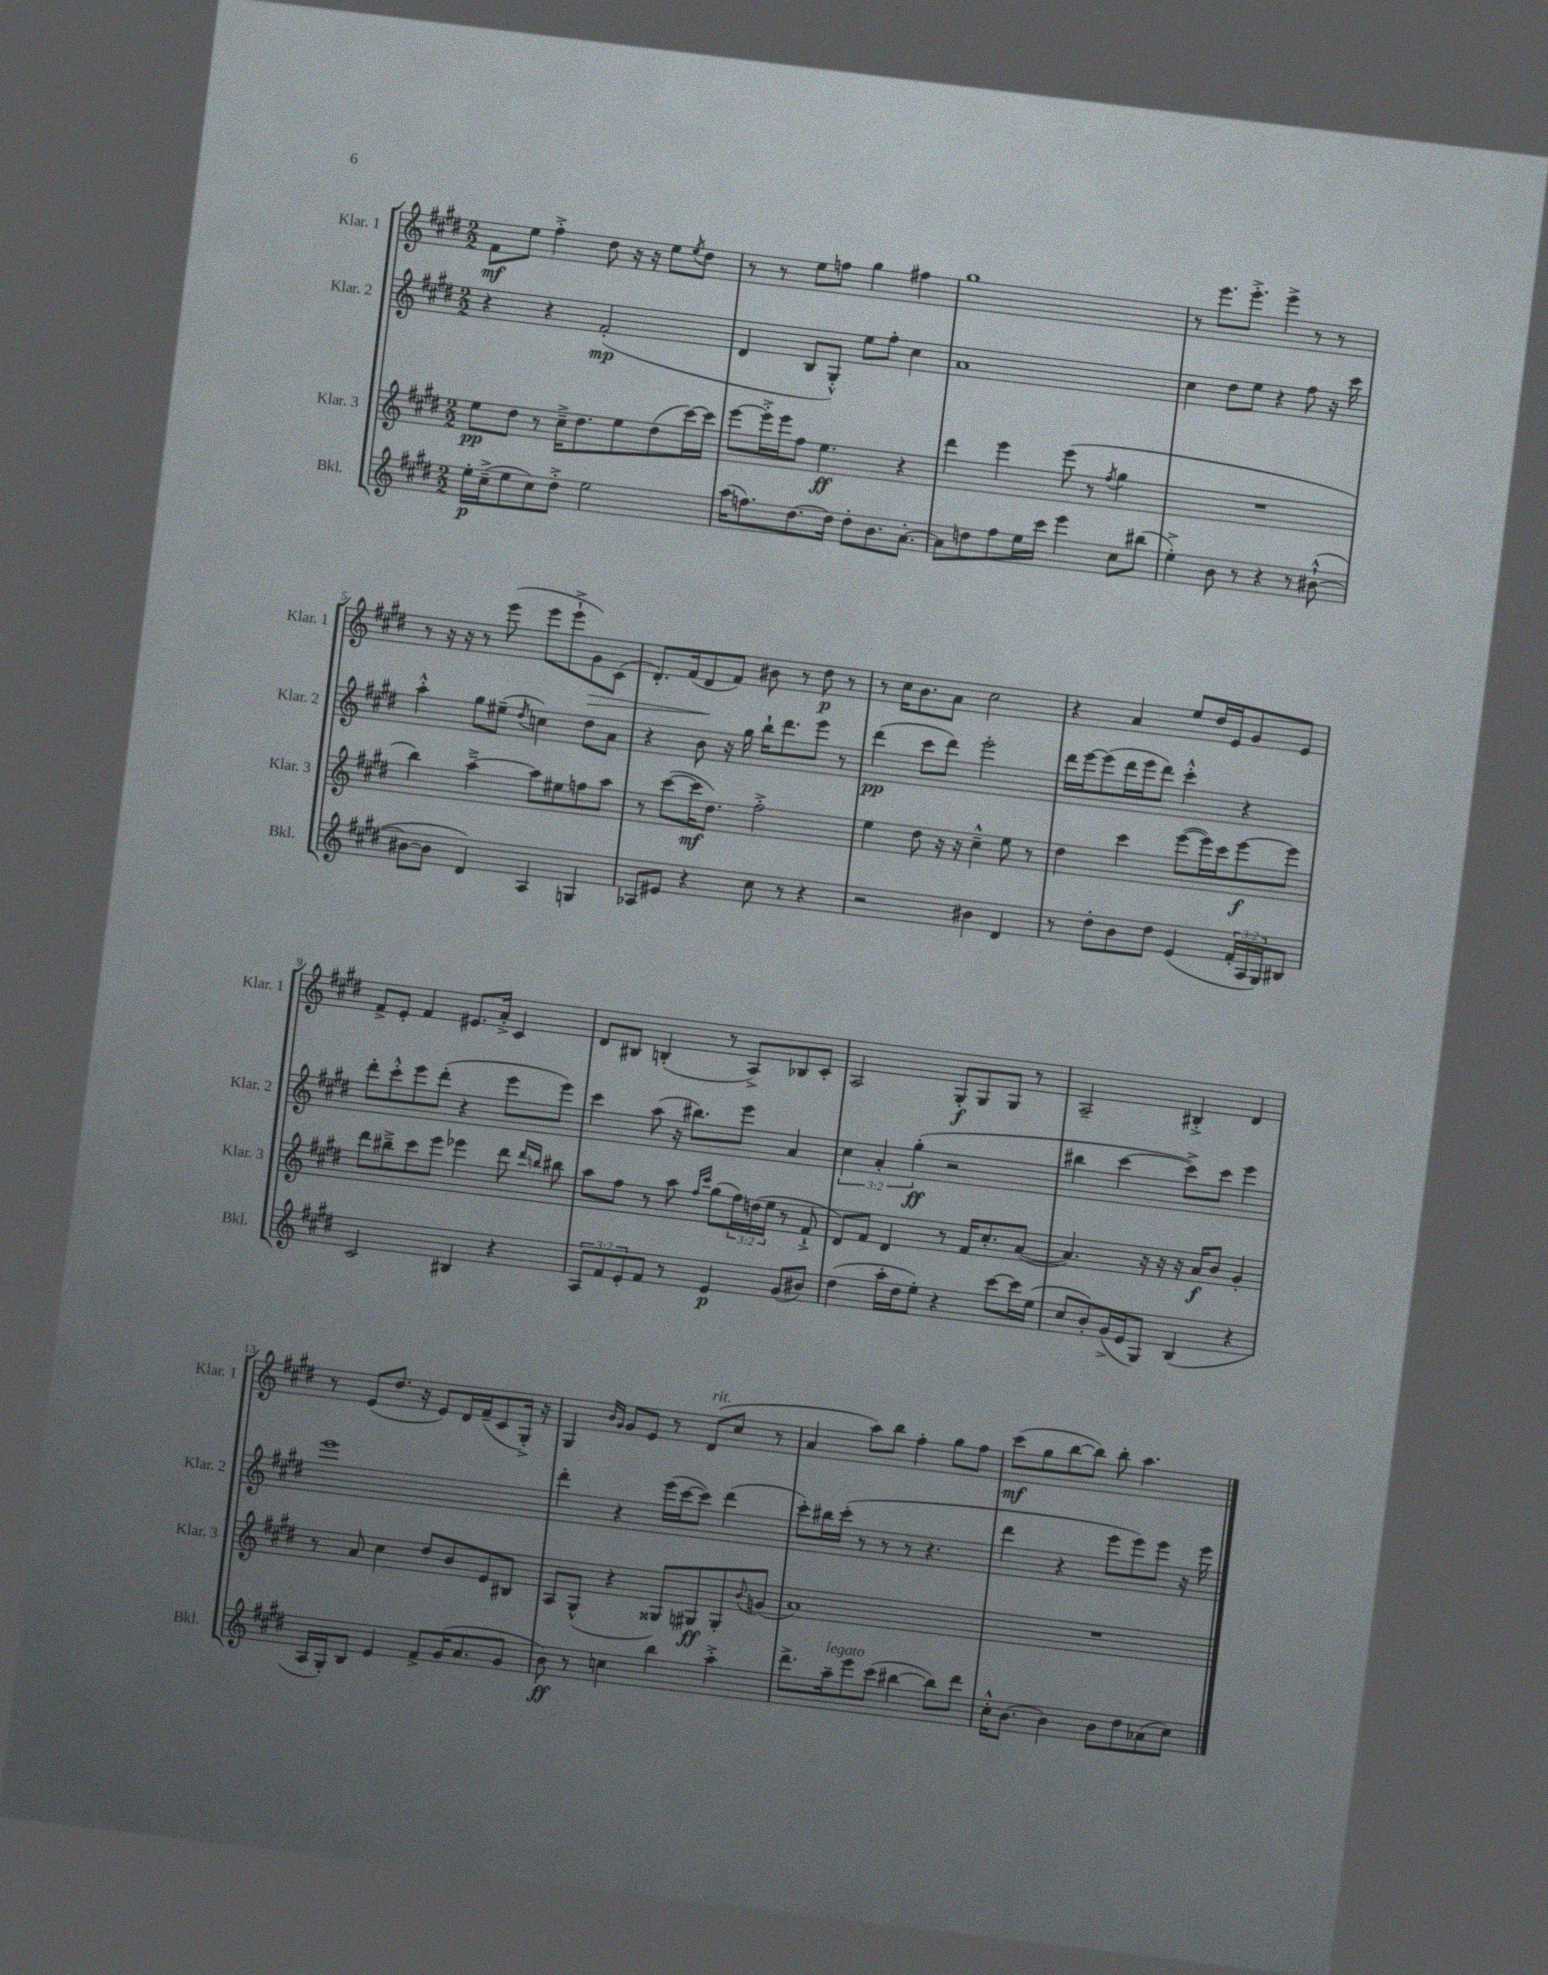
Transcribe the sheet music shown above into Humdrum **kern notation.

**kern	**kern	**kern	**kern
*staff4	*staff3	*staff2	*staff1
*clefG2	*clefG2	*clefG2	*clefG2
*k[f#c#g#d#]	*k[f#c#g#d#]	*k[f#c#g#d#]	*k[f#c#g#d#]
*M2/2	*M2/2	*M2/2	*M2/2
16ee'	8ee	4r	8f#
(16cc#~^	.	.	.
8ee	8dd#	.	8ee
8cc#)	8r	4r	4ff#'^
8dd#'^	16cc#~^	.	.
.	8.dd#	.	.
2ee	.	(2f#'	8dd#
.	8ee	.	16r
.	.	.	16r
.	(8dd#	.	8ee
.	.	.	8qee
.	[16ccc#)	.	8dd#
.	16ccc#]	.	.
=	=	=	=
(16aa	[8eee	4d#	8r
8.ff)	.	.	.
.	16eee'^]	.	8r
.	16eee	.	.
[8.dd#	8ff#	8B	8ee
.	4.ee	8G#'^^)	8ff
16dd#]	.	.	.
8dd#'	.	8ee	4gg#
8.b	.	8ff#'	.
.	4r	4cc#	4ff#
[8.a'	.	.	.
=	=	=	=
8a]	4ddd#	1a	1gg#
8dd	.	.	.
8ff#	4eee	.	.
16ee	.	.	.
16ccc#	.	.	.
4eee	(8eee	.	.
.	8r	.	.
.	8qff#	.	.
8cc#	4gg#	.	.
(8bb#	.	.	.
=	=	=	=
4ee'^)	1r	4cc#	8r
.	.	.	8.eee
8b	.	8dd#	.
.	.	.	8.eee'^
8r	.	8ee	.
4r	.	4r	4eee^
8r	.	8ff#	8r
([8b#`^^	.	16r	8r
.	.	16ccc#	.
=	=	=	=
8b#_	4bb)	4aa'^^	8r
8b#]	.	.	16r
.	.	.	16r
4d#)	[4aa~^	8gg#	8r
.	.	(8ee#~	(8eee
.	.	8qdd#	.
4A	8aa]	4cc)	8eee
.	8ee#	.	8eee`^
4G	8ff	8dd#	8g#)
.	8aa	8a	(8c#
=	=	=	=
8A-	8r	4r	8.d#')
8e#	([8ccc#	.	.
.	.	.	(16f#
4r	16ccc#]	8b	8d#
.	8.dd#)	.	.
.	.	16r	8f#)
.	.	16gg#	.
8cc#	2ff#'^	16bb`	8b#
.	.	8.ddd#	.
8r	.	.	8r
4r	.	8eee	8dd#
.	.	8r	8r
=	=	=	=
2r	4ee	(4ddd#	8r
.	.	.	16cc#
.	.	.	8.b
.	8dd#	8ccc#	.
.	16r	8ddd#)	8a
.	16r	.	.
4b#	4cc#~^^	2eee'	2cc#
4d#	8ee	.	.
.	8r	.	.
=	=	=	=
8r	4dd#	16ddd#	4r
.	.	[16eee	.
8dd#'	.	(8eee]	.
8b	4ccc#	16ddd#	4a
.	.	16eee	.
8dd#	.	8ddd#)	.
(4e	([8eee	4ccc#'^^	8ee
.	16eee])	.	16dd#
.	16ccc#	.	16e
24f#'	[8eee	4r	8g#
24A	.	.	.
24G#)	.	.	.
8B#	8eee]	.	8e
=	=	=	=
2c#	8ddd#	8ddd#'	8f#^
.	8bb#~^	8ccc#'^^	8e'
.	8ccc#	8eee	4f#
.	8eee	(8ddd#'	.
4B#	4eee-	4r	8.e#
.	.	.	16a'^
4r	8ddd#	8eee	4c#
.	16qqddd#	.	.
.	16qqbb	.	.
.	8bb#	8eee)	.
=	=	=	=
12A	8aa	4ccc#	8d#
12f#	.	.	.
.	8ff#	.	8B#
12e'	.	.	.
8f#	8r	(8aa	(4B'
8r	8aa	16r	.
.	.	8.bb#)	.
.	16qqff#	.	.
.	16qqccc#	.	.
4e	(8gg#	.	8r
.	24ff#)	8eee	8A^)
.	(24dd	.	.
.	24ee	.	.
(8g#	8r	4a	8B-
8b#)	8f#`^	.	8c#'
=	=	=	=
(4dd#	8d#)	6cc#	2A
.	8f#	.	.
.	.	6a'	.
16aa'	4d#	.	.
16dd#	.	.	.
.	.	(6gg#'	.
8ee')	.	.	.
4r	8r	2r	8G#'
.	16f#	.	8G#
.	8.cc#'	.	.
[8ccc#	.	.	8G#
16ccc#]	([8a	.	8r
(16ee	.	.	.
=	=	=	=
8cc#	4.a])	4bb#	2A~
8b')	.	.	.
(16g#^	.	[4ccc#	.
16e	.	.	.
8G#)	16r	.	.
.	16r	.	.
(4B	16r	8ccc#^])	4B#'^
.	16a	.	.
.	8b	8ccc#	.
4r	4g#'	4eee	4d#
=	=	=	=
16A	8r	1eee	8r
16G#')	.	.	.
8B	8a	.	(8e
4e	4cc#	.	8.dd#
.	.	.	16r
8f#^	8dd#	.	8e)
(16g#	8b	.	16d#
8.a	.	.	(16f#~
.	8e	.	8c#
8g#	8B#	.	16G#'^)
.	.	.	16r
=	=	=	=
8b)	8A	4ddd#'	4G#
8r	(8G#^^	.	.
.	.	.	16qqb
.	.	.	16qqg#
4cc	4r	4r	8g#
.	.	.	8e
4bb	8G##)	(16eee	8r
.	.	[16ccc#	.
.	8G#	8ccc#])	(8d#
4aa'^	8G#'	(4ddd#	8cc#
.	8qqb	.	.
.	(8g	.	8r
=	=	=	=
8.ddd#^	1a)	8ccc#')	4a
.	.	16bb#	.
16aa~	.	(16ccc#'	.
8eee	.	8r	8aa)
(8ccc#	.	8r	8bb
[4bb#	.	8r	4ff#'
.	.	4.r	.
8bb#])	.	.	8gg#
8ddd#	.	.	8ff#
=	=	=	=
16cc#'^^	1r	4ddd#	(8ccc#
[8.b	.	.	.
.	.	.	8gg#
4b]	.	4r	[8bb
.	.	.	8bb])
8b	.	8eee	8bb'
8dd#	.	8eee)	4.aa
(8a-	.	8eee	.
8cc#)	.	16r	.
.	.	16eee	.
==	==	==	==
*-	*-	*-	*-
